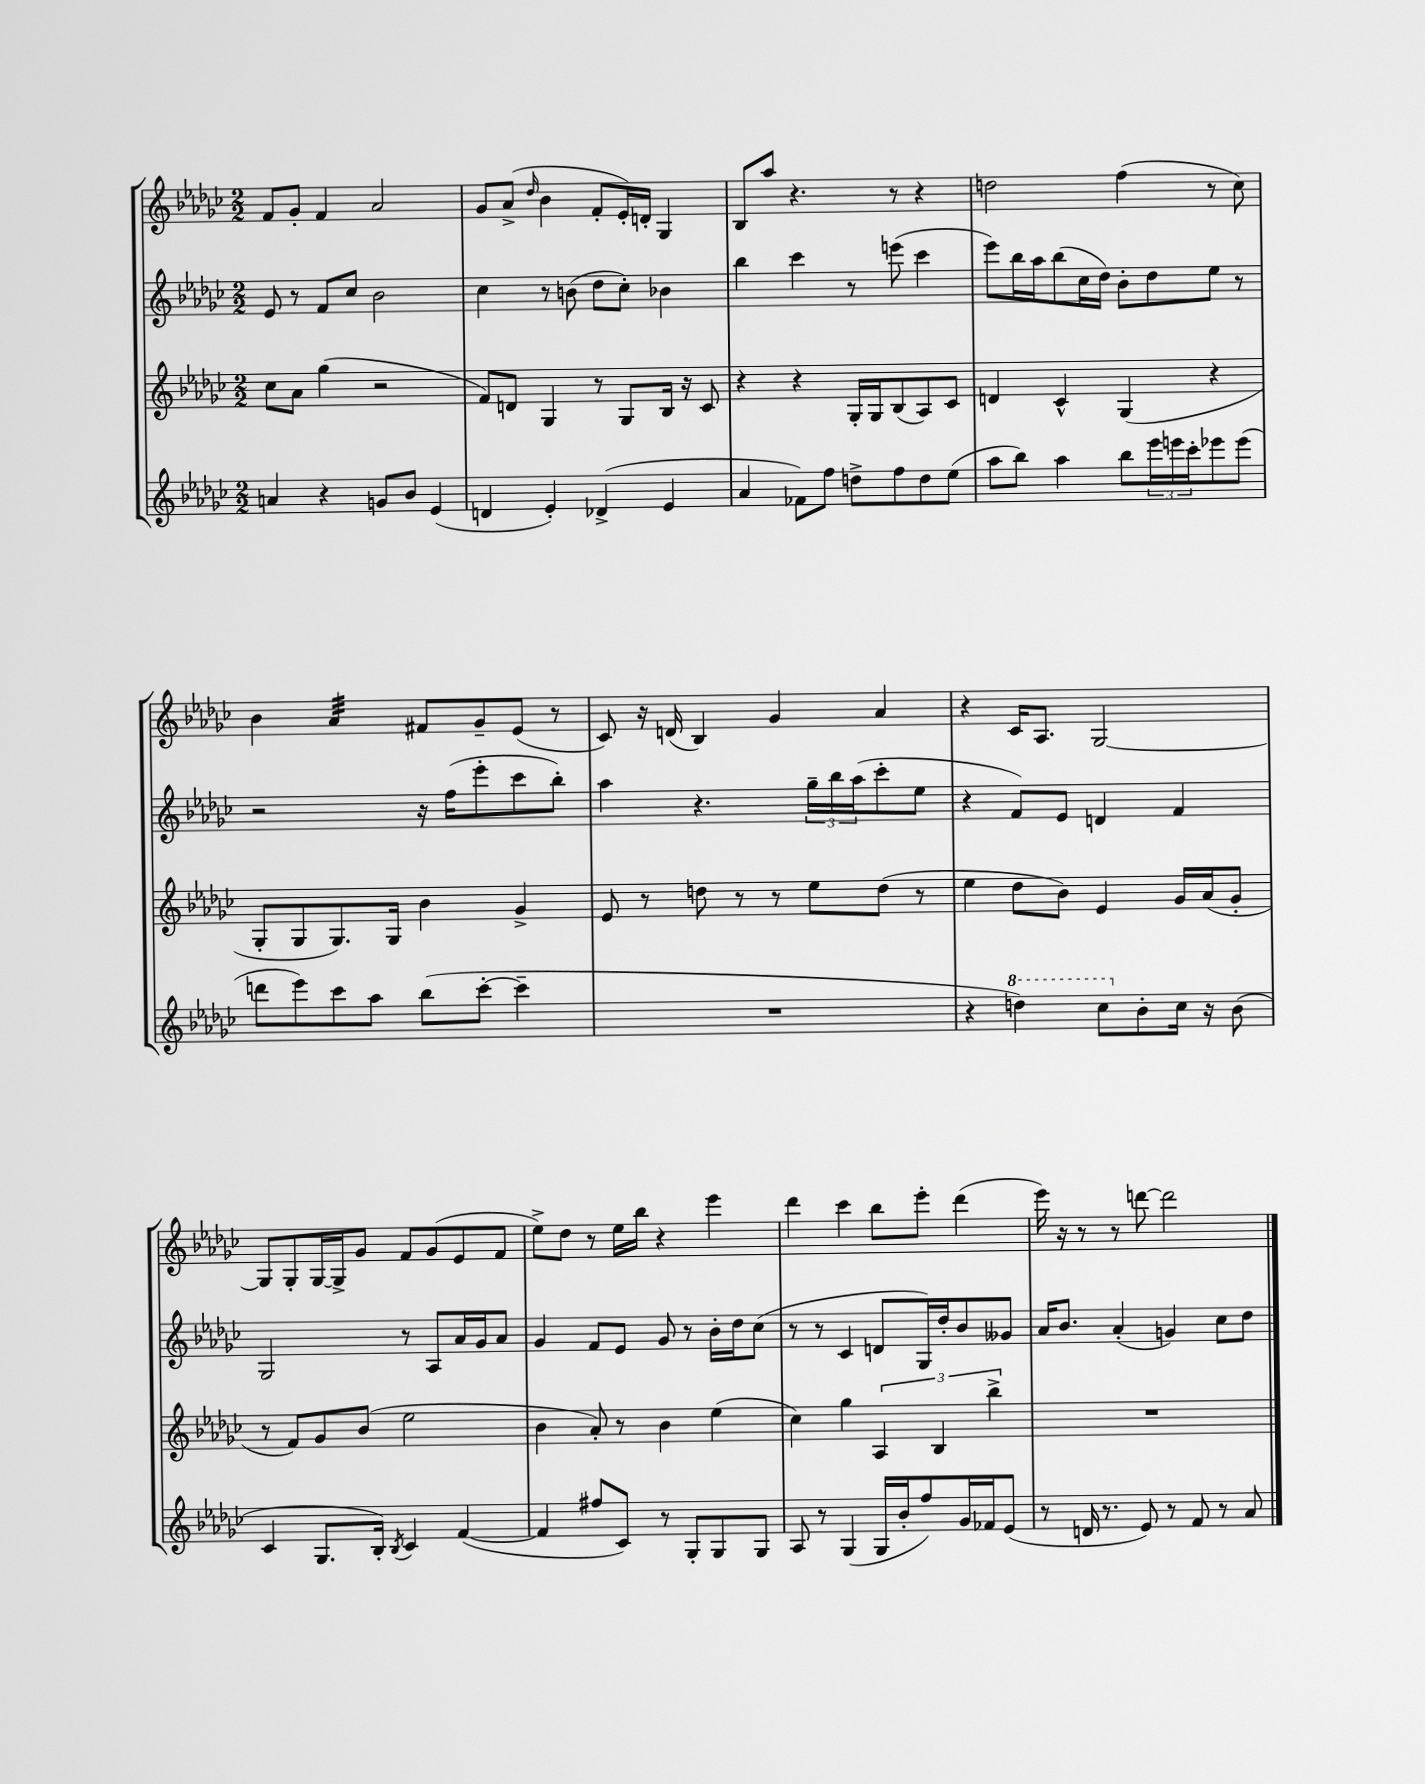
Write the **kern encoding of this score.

**kern	**kern	**kern	**kern
*part4	*part3	*part2	*part1
*staff4	*staff3	*staff2	*staff1
*clefG2	*clefG2	*clefG2	*clefG2
*k[b-e-a-d-g-c-]	*k[b-e-a-d-g-c-]	*k[b-e-a-d-g-c-]	*k[b-e-a-d-g-c-]
*M2/2	*M2/2	*M2/2	*M2/2
=24	=24	=24	=24
4an/	8cc-\L	8e-/	8f/L
.	8a-\J	8r	8g-'/J
4r	(4gg-\	8f/L	4f/
.	.	8cc-/J	.
8gn/L	2r	2b-\	2a-/
8b-/J	.	.	.
(4e-/	.	.	.
=25	=25	=25	=25
4dn/	8f/L)	4cc-\	8g-/L
.	8dn/J	.	(8a-^/J
.	.	.	16qqdd-/
4e-'/)	4G-/	8r	4b-\
.	.	(8bn\	.
(4d-X^/	8r	8dd-\L	8f'/L
.	8G-/L	8cc-'\J)	16e-'/L)
.	.	.	16dn'/JJ
4e-/	16B-/Jk	4b-X\	4G-/
.	16r	.	.
.	8c-/	.	.
=26	=26	=26	=26
4a-/	4r	4bb-\	8B-/L
.	.	.	8aa-/J
8f-X\L)	4r	4ccc-\	4.r
8ff\J	.	.	.
8ddn^\L	16G-'/LL	8r	.
.	16G-/J	.	.
8ff\	(8B-/	(8eeen\	8r
8dd\	8A-/)	4ccc-\	4r
(8ee-\J	8c-/J	.	.
=27	=27	=27	=27
8aa-\L	4dn/	8eee-\L)	2ddn\
8bb-\J)	.	16bb-\L	.
.	.	16aa-\J	.
4aa-\	4c-^^/	(8bb-\	.
.	.	16cc-\L	.
.	.	16dd-\JJ)	.
8bb-\L	(4G-/	8b-'\L	(4ff\
24eee-\L	.	8dd-\	.
24eeen\	.	.	.
24ccc-'\J	.	.	.
8eee-X\	4r	8ee-\J	8r
(8eee-\J	.	8r	8cc-\)
!!LO:LB:g=z
=28	=28	=28	=28
8dddn\L	8G-'/L	2r	4b-\
8eee-\)	8G-/	.	.
*	*	*	*tremolo
8ccc-\	8.G-/)	.	32a-/LLL
.	.	.	32a-/
.	.	.	32a-/
.	.	.	32a-/
8aa-\J	.	.	32a-/
.	.	.	32a-/
.	16G-/Jk	.	32a-/
.	.	.	32a-/JJJ
*	*	*	*Xtremolo
(8bb-\L	4b-\	16r	8f#X/L
.	.	(16ff\KL	.
[8ccc-'\J	.	8eee-'\	8g-~/
4ccc-~\]	4g-^/	8ccc-\	(8e-/J
.	.	8bb-'\J)	8r
=29	=29	=29	=29
1r	8e-/	4aa-\	8c-/)
.	8r	.	16r
.	.	.	(16dn/
.	8ddn\	4.r	4B-/)
.	8r	.	.
.	8r	.	4g-/
.	8ee-\L	24gg-~\LL	.
.	.	24bb-\	.
.	.	(24aa-\J	.
.	(8dd\J	8ccc-'\	4a-/
.	8r	8ee-\J	.
=30	=30	=30	=30
4r	4ee-\	4r	4r
*8va	*	*	*
4dddn\)	8dd-\L	8f/L)	16c-/KL
.	.	.	8.A-/J
.	8b-\J)	8e-/J	.
8ccc-\L	4e-/	4dn/	[2G-/
*X8va	*	*	*
8b-'\	.	.	.
16cc-\Jk	16g-/LL	4f/	.
16r	(16a-/J	.	.
(8b-\	8g-'/J	.	.
!!LO:LB:g=z
=31	=31	=31	=31
4c-/	8r	2G-/	8G-/L]
.	8f/L)	.	8G-'/
8.G-/L	8g-/	.	[16G-/L
.	.	.	16G-^/J]
.	(8b-/J	.	8g-/J
16B-'/Jk)	.	.	.
8qB-/	.	.	.
4c-/	2ee-\	8r	8f/L
.	.	8A-/L	(8g-/
([4f/	.	16a-/L	8e-/
.	.	16g-/J	.
.	.	8a-/J	8f/J
=32	=32	=32	=32
4f/]	4b-\	4g-/	8ee-^\L)
.	.	.	8dd-\J
8ff#X/L	8a-'/)	8f/L	8r
8c-/J)	8r	8e-/J	16ee-\LL
.	.	.	16bb-\JJ
8r	4b-\	8g-/	4r
8G-'/L	.	8r	.
8G-/	(4ee-\	16b-'\LL	4eee-\
.	.	16dd-\J	.
8G-/J	.	(8cc-\J	.
=33	=33	=33	=33
8A-/	4cc-\)	8r	4ddd-\
8r	.	8r	.
(4G-/	4gg-\	4c-/	4ccc-\
16G-/LL	6A-/	8dn/L	8bb-\L
16b-'/J	.	.	.
8ff/)	.	16G-/L)	8eee-'\J
.	6B-/	.	.
.	.	16dd-'/J	.
16g-/L	.	8b-/	(4ddd-\
16f-X/J	.	.	.
.	6bb-^\	.	.
(8e-/J	.	8g--X/J	.
=34	=34	=34	=34
8r	1r	16a-/KL	16eee-\)
.	.	8.b-/J	16r
16dn/	.	.	8r
8.r	.	.	.
.	.	(4a-'/	8r
8e-/)	.	.	[8dddn\
8r	.	4gn/)	2ddd\]
8f/	.	.	.
8r	.	8cc-\L	.
8a-/	.	8dd-\J	.
==	==	==	==
*-	*-	*-	*-
